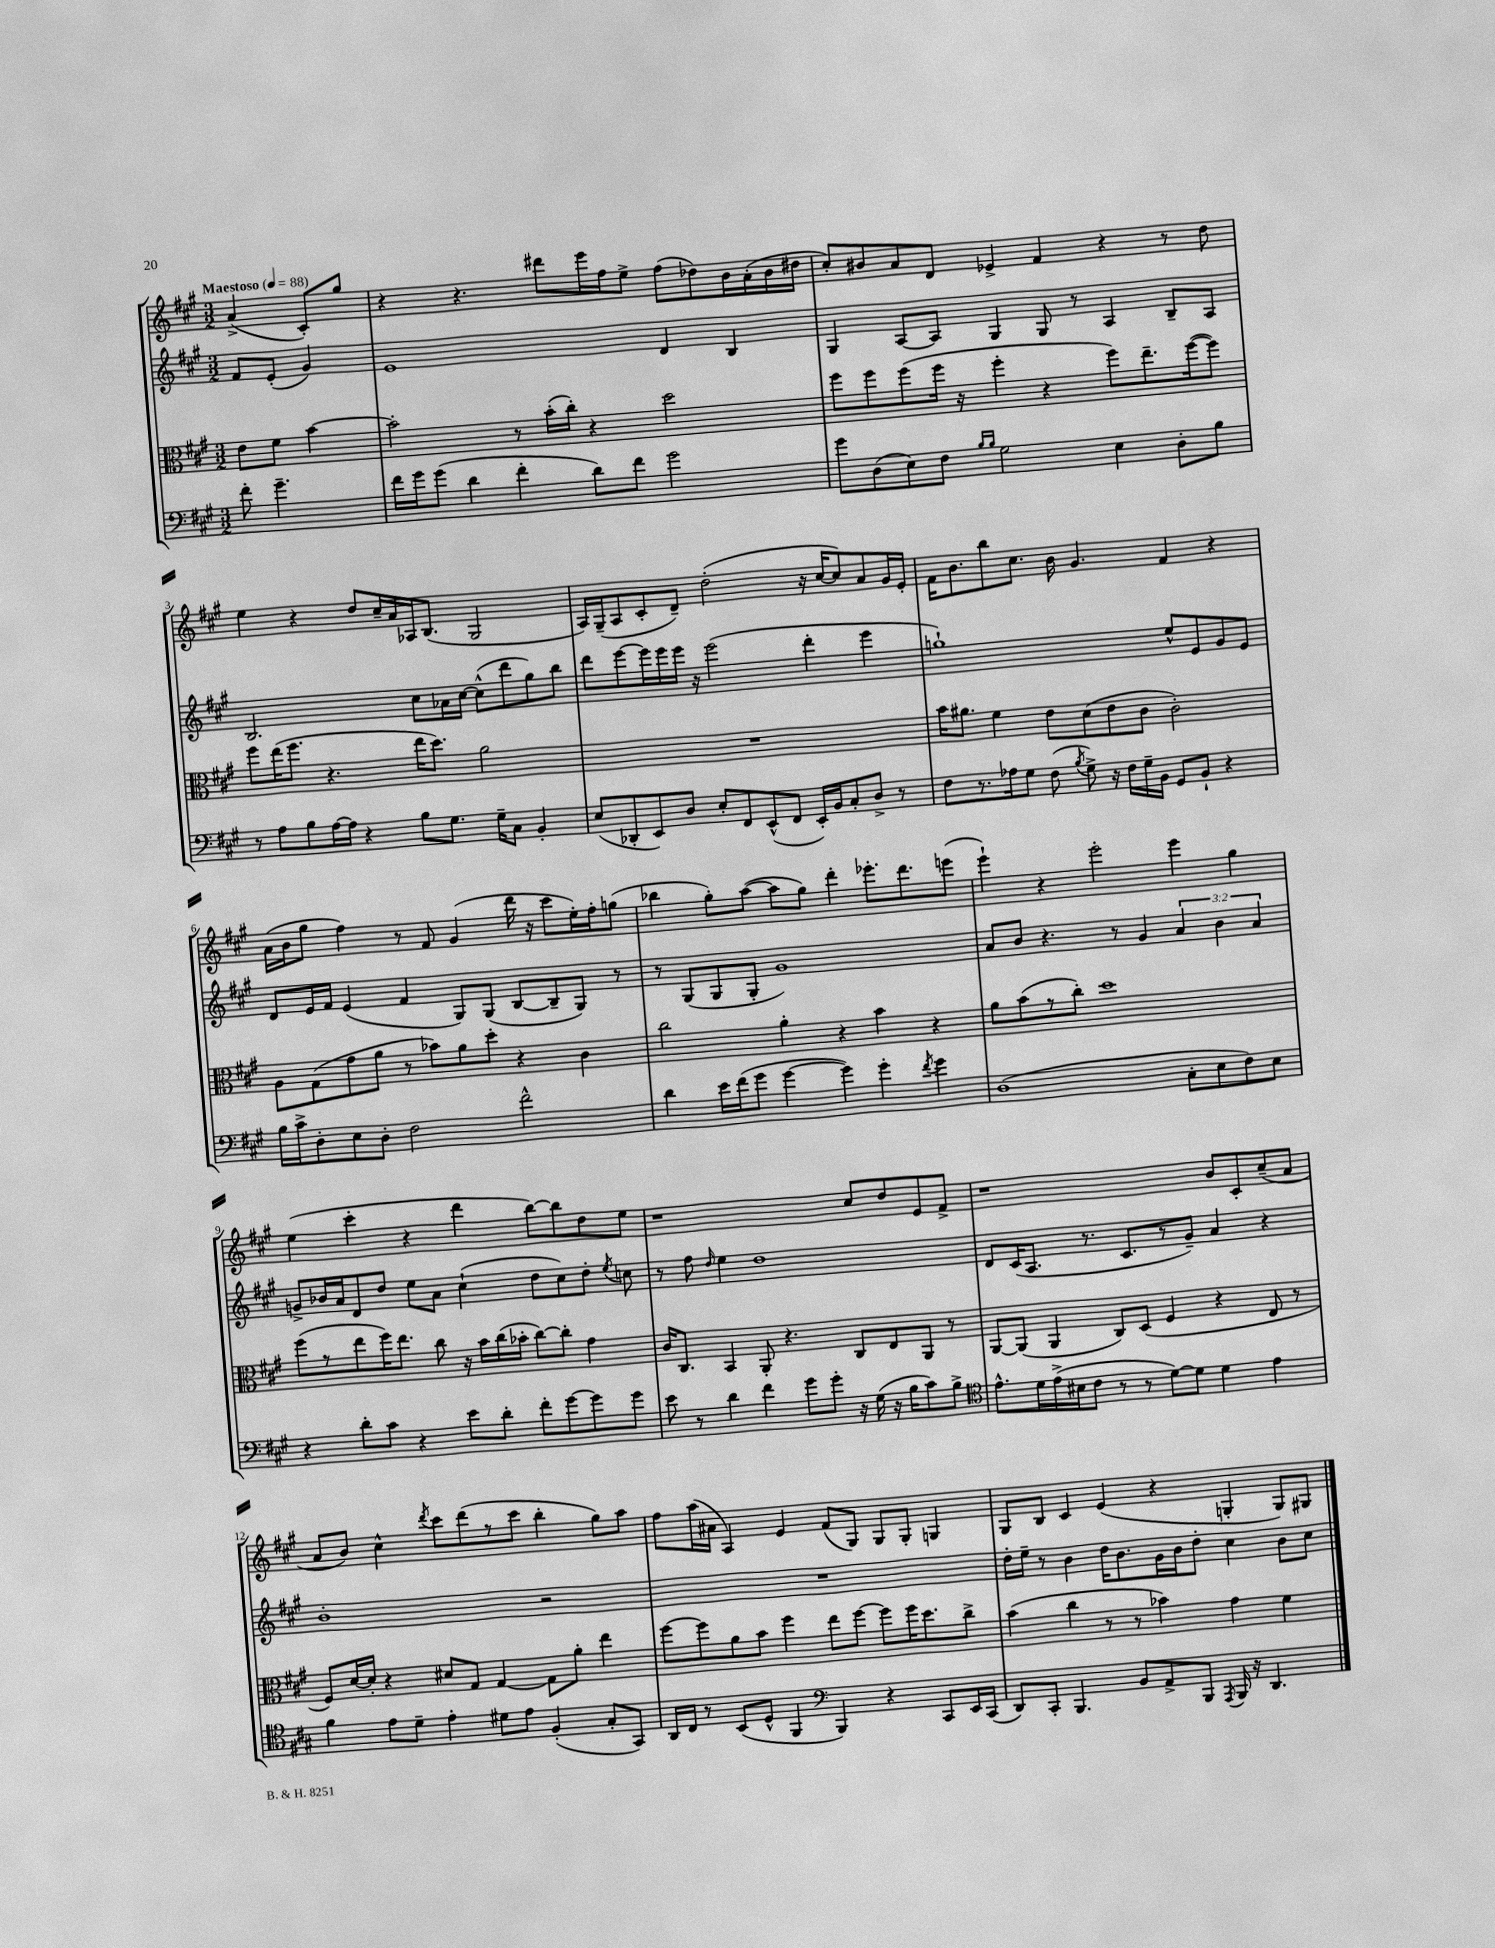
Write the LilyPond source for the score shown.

<<
\new StaffGroup <<
\new Staff = "s0" {
    \clef treble \key a \major \numericTimeSignature \time 3/2 \partial 2 \tempo "Maestoso" 4 = 88
    \autoBeamOff a'4->( cis'8[-.) gis''8] |
    r4 r4. dis'''8[ e'''16 fis''16 e''8]-> fis''8[( des''8) b'16 a'16-.( b'16 dis''16] |
    cis''8[-.) bis'8 a'8 d'8] ees'4-> fis'4 r4 r8 d''8 |
    e''4 r4 d''8[ cis''16-- a'16 aes16 b8.]( gis2 |
    a16[) gis16--( a8 cis'8-. d'8]--) d''2-.( r16 cis''16[~ cis''8) a'8 gis'16 e'16]-. |
    fis'16[ b'8. b''8 cis''8.] b'16 gis'4. fis'4 r4 |
    a'16[( b'16 gis''8] fis''4) r8 fis'8 gis'4( d'''16 r16 cis'''8[ e''16-.) fis''16-. g''8]( |
    bes''4 gis''8[-.) a''8]~( a''8[ gis''8]) d'''4-. ees'''8.[-. d'''8. e'''8]( |
    e'''4-!) r4 e'''2-. e'''4 gis''4 |
    e''4( cis'''4-. r4 d'''4 b''8[~) b''8 d''8 e''8] |
    r1 cis''8[ d''8 e'8 fis'8]-> |
    r1 b'8[ cis'8-. cis''8--( a'8] |
    a'8[ b'8]) cis''4-^ \acciaccatura { d'''8 } cis'''8[ d'''8( r8 cis'''8] b''4-. gis''8[) a''8] |
    fis''8[ a''16( ais'16] a4) e'4 fis'8[( gis8]) gis8[ gis8]-. g4 |
    gis8[ b8] cis'4 e'4( r4 g4-. g8[) gis8] \bar "|." |
}
\new Staff = "s1" {
    \clef treble \key a \major \numericTimeSignature \time 3/2 \override Staff.TupletNumber.text = #tuplet-number::calc-fraction-text \partial 2
    \autoBeamOff fis'8[ e'8]-.( gis'4) |
    e'1 d'4 b4 |
    gis4 a8[~ a8] gis4 gis8 r8 a4 b8[-- a8] |
    b2. cis''8[ aes'16 cis''16]~ cis''8[-^( d'''8 gis''8) b''8] |
    d'''8[ e'''8~ e'''16 e'''16 e'''16] r16 e'''2( d'''4-. e'''4 |
    g''1-!) e''8[-^ e'8 gis'8 e'8] |
    d'8[ e'16 fis'16] e'4( fis'4 gis8[) gis8]( b8[~ b8-- gis8]) r8 |
    r8 gis8[( gis8 gis8]-. gis'1) |
    a'8[ b'8] r4. r8 gis'4 \tuplet 3/2 { a'4 b'4 a'4 } |
    g'8[-> bes'16 a'16 d'8 d''8] e''8[ a'8] cis''4-!( d''8[ cis''8) d''8]-. \acciaccatura { e''8 } c''8 |
    r8 fis''8 \grace { d''16 } e''4 d''1 |
    d'8[ cis'16( a8.] r8. cis'8.[ r8 gis'8]--) a'4 r4 |
    b'1-. r2 |
    R1. |
    d''16[-. e''16]-- r8 b'4 d''16[ b'8. gis'16 b'16 d''8]-. cis''4 b'8[ cis''8] \bar "|." |
}
\new Staff = "s2" {
    \clef alto \key a \major \numericTimeSignature \time 3/2 \partial 2
    \autoBeamOff e'8[ fis'8] b'4~ |
    b'2-. r8 b'16[-.( cis''16]-.) r4 d''2 |
    fis''8[ fis''8 fis''8( fis''16] r16 fis''4-. r4 fis''8[) e''8.-- fis''16~( fis''8]) |
    fis''8[ e''16( fis''8.] r4. e''16[ d''8.]) a'2 |
    R1. |
    b'16[ ais'8.] fis'4 e'8[ d'8( e'8 cis'8] cis'2-.) |
    a8[ gis8( gis'8 a'8] r8 bes'8[) a'8 d''8]-. r4 cis'4 |
    cis''2 a'4-. r4 b'4 r4 |
    a'8[ b'8( r8 cis''8]-.) d''1 |
    fis''8[( r8 e''8 fis''16) e''8.] cis''8 r16 b'16[ cis''16( bes'16]-. cis''8[~) cis''8]-. gis'4 |
    cis'16[ cis8.] b,4 a,8-. r4. cis8[ e8 a,8] r8 |
    a,8[~ a,8]( a,4 cis8[) d8]( fis4 r4 e8 r8 |
    fis8[) d'16~ d'16]-. r4 dis'8[ gis8] gis4~ gis8[ a'8]-. e''4 |
    fis''8[~ fis''8 a'8 b'8] fis''4 e''8[ fis''8]~ fis''8[ fis''16 d''8. cis''8]-> |
    b'4( cis''4 r8 r8 bes'4) gis'4 fis'4 \bar "|." |
}
\new Staff = "s3" {
    \clef bass \key a \major \numericTimeSignature \time 3/2 \partial 2
    \autoBeamOff fis'8-. gis'4.-- |
    fis'16[ gis'16 gis'8]( d'4 fis'4-. d'8[) fis'8] gis'2 |
    gis'8[ d8( e8) fis8] \grace { b16[ b16] } gis2 e4 d8[-. b8] |
    r8 a8[ b8 a16~ a16] r4 b8[ gis8.] gis16[-- cis8] b,4-. |
    e8[( des,8-. e,8) d8] e8[-. fis,8 e,8-^( fis,8] e,16[-.) b,16 cis8-. d8]-> r8 |
    fis8[ r8. aes16 gis8] fis8( \acciaccatura { b8 } gis8->) r16 fis16[ gis16-- b,16] gis,8[ b,8]-! r4 |
    b16[ cis'16-> d8-. e8 d8]-. fis2 fis'2-^ |
    d'4 e'16[ fis'16( gis'8] gis'4~ gis'4) gis'4-. \acciaccatura { fis'8 } gis'4 |
    d1( cis8[-. e8 fis8) e8] |
    r4 d'8[-. cis'8] r4 e'8[ d'8]-. fis'8[-. gis'8~ gis'8 gis'8] |
    e'8 r8 d'4 fis'4 gis'8[ gis'8]-. r16 gis16( r16 b16[ cis'8) b8]-> |
    \clef tenor e'8.[-^ d'16 e'16->( bis16 cis'8] r8 r8 d'8[~) d'8] d'4 e'4 |
    fis'4 e'8[ d'8]-- e'4-. dis'8[ e'8] fis4-.( gis8[-. gis,8]) |
    a,16[ cis16] r8 b,8[( d8]-^ fis,4 \clef bass b,,4) r4 cis,8[ e,16 cis,16]( |
    d,8[) cis,8]-. b,,4. b,8[ a,8-> b,,8] \acciaccatura { a,,8 } b,,16 r16 d,4. \bar "|." |
}
>>
>>
